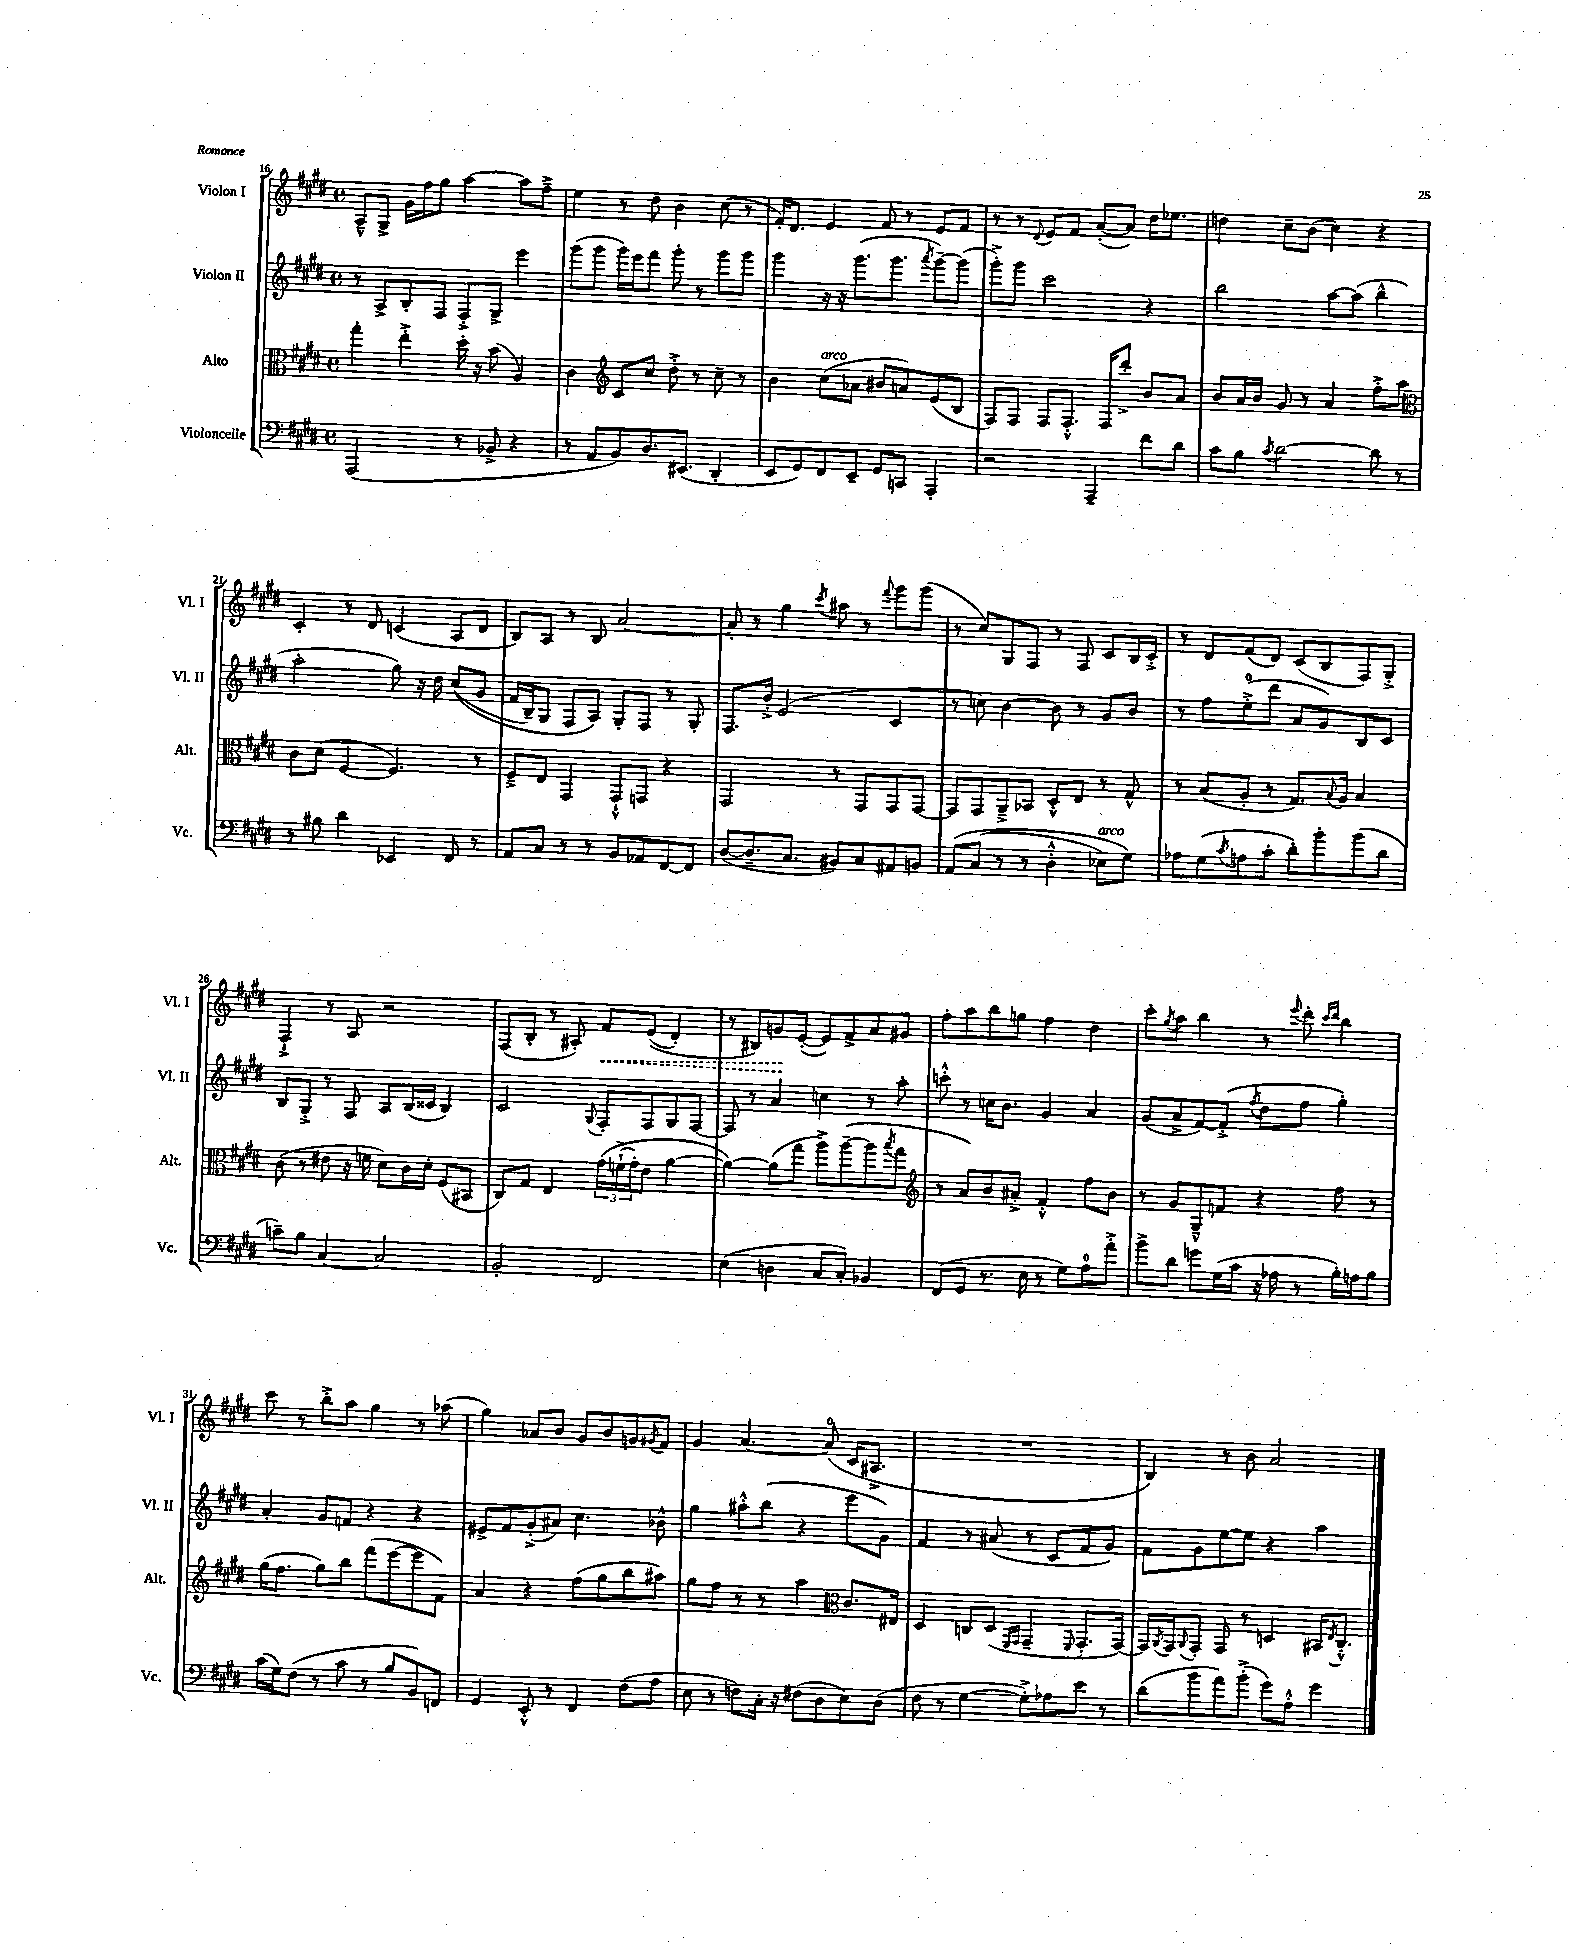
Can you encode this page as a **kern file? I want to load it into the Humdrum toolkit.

**kern	**kern	**kern	**kern	**dynam
*part4	*part3	*part2	*part1	*part1
*staff4	*staff3	*staff2	*staff1	*staff1
*I"Violoncelle	*I"Alto	*I"Violon II	*I"Violon I	*
*I'Vc.	*I'Alt.	*I'Vl. II	*I'Vl. I	*
*clefF4	*clefC3	*clefG2	*clefG2	*
*k[f#c#g#d#]	*k[f#c#g#d#]	*k[f#c#g#d#]	*k[f#c#g#d#]	*
*M4/4	*M4/4	*M4/4	*M4/4	*
*met(c)	*met(c)	*met(c)	*met(c)	*
=16	=16	=16	=16	=16
(2AAA/	4gg#'\	8r	8A~^^/L	.
.	.	8A^/L	8G#^/J	.
.	4ee'^\	8B'/	16g#\LL	.
.	.	.	16ff#\J	.
.	.	8F#/J	8gg#\J	.
8r	16dd#'\	8F#'^/L	[4aa\	.
.	16r	.	.	.
8BB-X^/	(8b\	8G#^/J	.	.
4r	4A/)	4eee\	8aa\L]	.
.	.	.	8ff#~^\J	.
=17	=17	=17	=17	=17
8r	4c#\	(8ggg#\L	4ee\	.
8AA/L	.	8ggg#\J	.	.
*	*clefG2	*	*	*
8BB/)	8c#/L	16ggg#\LL)	8r	.
.	.	16eee\J	.	.
8.D#/	8cc#/J	8fff#\J	8dd#\	.
.	8dd#'^\	8ggg#'\	4b\	.
(8.EE#X/J	.	.	.	.
.	8r	8r	.	.
4DD#'/	8cc#~\	8ggg#\L	(8cc#\	.
.	8r	8ggg#\J	8r	.
=18	=18	=18	=18	=18
8EE/L	4b\	4ggg#\	16f#'/KL)	.
.	.	.	8.d#/J	.
8GG#/)	.	.	.	.
!	!LO:TX:a:i:t=arco	!	!	!
8FF#/	(8cc#\L	16r	4e/	.
.	.	16r	.	.
8EE~/J	8a-X\J	(8.ggg#\L	.	.
8GG#/L	8b#X/L	.	8f#/	.
.	.	8.ggg#\J	.	.
8CCn/J	8an/)	.	8r	.
.	.	8qaaa/	.	.
4AAA'/	(8e/	[8ggg#~\L)	8e/L	.
.	8B/J	(8ggg#\J]	8f#/J	.
=19	=19	=19	=19	=19
2r	8F#/L)	8ggg#'^\L)	8r	.
.	8F#/J	8ggg#\J	8r	.
.	.	.	8qqd#/	.
.	8F#/L	2ccc#\	8e/L	.
.	8.F#'^^/J	.	8f#/J	.
4AAA~/	.	.	([8a'/L	.
.	16F#/KL	.	.	.
.	8ddd#'^/J	.	8a/J])	.
8f#\L	8b/L	4r	16dd#\KL	.
.	.	.	8.ee-X\J	.
8d#\J	8a/J	.	.	.
=20	=20	=20	=20	=20
8c#\L	8b/L	2bb\	4ddn\	.
8B\J	16a/L	.	.	.
.	16b/JJ	.	.	.
8qc#/	.	.	.	.
[2d#\	8g#/	.	8cc#~\L	.
.	8r	.	(8b\J	.
.	4a/	[8aa\L	4cc#\)	.
.	.	(8aa\J]	.	.
8d#\]	8ff#'^\L	4bb^^\	4r	.
8r	8aa\J	.	.	.
!!LO:LB:g=z
=21	=21	=21	=21	=21
*	*clefC3	*	*	*
8r	8c#\L	2aa'\	4c#'/	.
8B#X\	(8d#\J	.	.	.
4d#\	[4F#/	.	8r	.
.	.	.	8d#/	.
4EE-X/	4.F#/])	8gg#\)	(4cn/	.
.	.	16r	.	.
.	.	16dd#\	.	.
8FF#/	.	((8cc#/L	8A/L	.
8r	8r	8g#/J	8d#/J	.
=22	=22	=22	=22	=22
8AA/L	8F#~^/L	16f#/LL	8B/L)	.
.	.	16B~/J)	.	.
8C#/J	8E/J	8G#/J	8A/J	.
8r	4GG#/	8F#/L	8r	.
8r	.	8A/J)	8B/	.
8BB/L	8GG#`^^/L	8G#'/L	[2a/	.
8AA-X/	8GGn/J	8F#/J	.	.
[8FF#/	4r	8r	.	.
8FF#/J]	.	8G#'/	.	.
=23	=23	=23	=23	=23
([8D#/L	2GG#/	8.F#/L	8a'/]	.
8.D#~/]	.	.	8r	.
.	.	16b'^/Jk	.	.
.	.	(2e/	4gg#\	.
8.C#/J	.	.	.	.
.	.	.	8qccc#/	.
8BB#X/L)	8r	.	8aa#X\	.
8C#/	8GG#/L	.	8r	.
.	.	.	8qqfff#/	.
8AA#X/	8GG#/	4c#/	8ggg#\L	.
8BBn/J	[8GG#/J	.	(8ggg#\J	.
=24	=24	=24	=24	=24
(8AA/L	8GG#/L]	8r	8r	.
(8C#/J	8GG#/	8ccn\)	8cc#/L)	.
8r	8AA~^/	[4b\	8G#/	.
8r	8BB-X/J	.	8F#/J	.
4D#'^^\	8D#'^^/L	8b\]	8r	.
.	8E/J	8r	8F#/	.
!LO:TX:a:i:t=arco	!	!	!	!
8E-X\L)	8r	8g#/L	8c#/L	.
8G#\J)	8G#^^/	8b/J	16B/L	.
.	.	.	16c#'^/JJ	.
=25	=25	=25	=25	=25
8A-X\L	8r	8r	8r	.
(8G#\	(8B/L	8ff#\L	8d#/L	.
8qc#/	.	.	.	.
8An\	8A'/J	(8ee'^\	(8f#/	.
8c#'\J	8r	8ddd#\J	8d#/J)	.
8d#'\L)	8.G#/L)	8a/L	(8c#/L	.
8b'\	.	8g#/)	8B/	.
.	8qqB/	.	.	.
.	16A/Jk	.	.	.
(8b\	4B/	8B/	8F#/)	.
8d#\J	.	8c#/J	8G#'^/J	.
!!LO:LB:g=z
=26	=26	=26	=26	=26
8cn~\L)	(8c#\	8B/L	4F#`^/	.
8B\J	8r	8G#'^/J	.	.
[4C#/	8e#X\	8r	8r	.
.	16r	8F#/	8A/	.
.	16fn\	.	.	.
2C#/]	8d#\L)	8A/L	2r	.
.	16c#\L	(16B/L	.	.
.	16d#'\JJ	16c##X/JJ	.	.
.	(8F#/L	4B/)	.	.
.	8BB#X/J	.	.	.
=27	=27	=27	=27	=27
2BB'/	8C#/L)	2c#/	(8F#/L	.
.	8G#/J	.	8B'/J	.
.	4E/	.	8r	.
.	.	.	8A#X'/)	.
.	.	8qqG#/	.	.
!	!	!	!	!LO:HP:b
2FF#/	(24g#\LL	8F#'/L	8f#/L	<
.	(24fn`^\	.	.	.
.	24g#'\J)	.	.	.
.	8e\J	8F#/	((8e/J	.
.	[4a\	8G#/	4d#'/)	.
.	.	[8F#/J	.	.
=28	=28	=28	=28	=28
(4E\	4a\_)	8F#/]	8r	.
.	.	8r	8B#X/L)	.
4Dn\	(8a\L]	4a/	8gn/	.
.	8gg#\J	.	([8e'/J	[
8C#/L	8aa^\L)	4ccn\	8e/L])	.
8C#'/J)	([8aa~\	.	8f#^/	.
4BB-X/	8aa\]	8r	8a/	.
.	8qbb/	.	.	.
.	8gg#\J	8aa'\	8g#X/J	.
=29	=29	=29	=29	=29
*	*clefG2	*	*	*
(8FF#/L	8r	8cccn'^^\	8ff#'\L	.
8GG#/J	8a/L)	8r	8aa\	.
8.r	8b/	16ccn\KL	8bb\	.
.	.	8.b\J	.	.
.	8a#X'^/J	.	8ggn\J	.
16E\	.	.	.	.
8r	4f#'^^/	4g#/	4ff#\	.
8G#\L)	.	.	.	.
8A\	8ff#\L	4a/	4dd#\	.
8a'^\J	8b\J	.	.	.
=30	=30	=30	=30	=30
8b^\L	8r	(8g#/L	8ccc#'\L	.
.	.	.	8qgg#/	.
8d#\J	8g#/L	8a^/	8aa\J	.
8gn\L	8G#~^^/	[8f#/)	4bb\	.
(16G#\L	8fn/J	(8f#'^/J]	.	.
16c#\JJ	.	.	.	.
.	.	8qff#/	.	.
16r	4r	8dd#\L	8r	.
16A-X\	.	.	.	.
.	.	.	8qqeee/	.
8r	.	8ff#\J	8ddd#'\	.
.	.	.	16qqccc#/LL	.
.	.	.	16qqddd#/JJ	.
16B'\LL)	8ff#\	4gg#'\)	4bb\	.
16An\J	.	.	.	.
8B\J	8r	.	.	.
!!LO:LB:g=z
=31	=31	=31	=31	=31
(16c#\LL	(16gg#\KL	4a'/	8ccc#\	.
16G#\J)	8.ff#\J	.	.	.
(8F#\J	.	.	8r	.
8r	8gg#\L)	8g#/L	8bb'^\L	.
8c#\	8bb\J	8fn/J	8aa\J	.
8r	(8fff#\L	4r	4gg#\	.
8B/L	[8eee\	.	.	.
8BB/)	8eee\]	4r	8r	.
8FFn/J	8f#\J)	.	(8aa-X\	.
=32	=32	=32	=32	=32
4GG#/	4a/	8e#X^/L	4gg#\)	.
.	.	8f#/	.	.
8EE'^^/	4r	(8g#'^/	8a-X/L	.
8r	.	8a#X/J)	8b/J	.
4FF#/	(8ff#\L	4.cc#\	8g#/L	.
.	8gg#\	.	8b/	.
(8F#\L	8bb\	.	8gn/	.
.	.	.	8qg#X/	.
8A\J	8aa#X\J)	8b-X^^\	8f#/J	.
=33	=33	=33	=33	=33
8E\	8gg#\L	4gg#\	4g#/	.
8r	8ff#\J	.	.	.
8Fn\L)	8r	8aa#X'^^\L	[4.a/	.
16C#'\Jk	8r	(8bb\J	.	.
16r	.	.	.	.
(8F#X\L	4aa\	4r	.	.
8D#\	.	.	(8a/]	.
*	*clefC3	*	*	*
8E\)	8.c#/L	8eee\L	16c#/KL	.
.	.	.	8.A#X^/J	.
(8D#\J	.	8g#\J)	.	.
.	16E#X/Jk	.	.	.
=34	=34	=34	=34	=34
8F#\	4D#/	4f#/	1r	.
8r	.	.	.	.
[4G#\	8Cn/L	8r	.	.
.	(8D#/J	(8a#X/	.	.
.	16qqFF#/LL	.	.	.
.	16qqGG#/JJ	.	.	.
8G#'^\L])	4GG#~/	8r	.	.
8A-X\	.	8c#/L	.	.
.	8qqFF#/	.	.	.
8e\J	8.GG#'/L	8f#/	.	.
8r	.	8g#/J)	.	.
.	[16GG#/Jk)	.	.	.
=35	=35	=35	=35	=35
(8d#\L	16GG#/LL]	8f#\L	4B/)	.
.	8qAA/	.	.	.
.	16GG#/J	.	.	.
.	8qqAA/	.	.	.
8b\	8GG#'/J	8g#\	.	.
8a\)	8GG#/	[8ee\	8r	.
(8b'^\J	8r	8ee\J]	8b\	.
8g#\L)	4Dn/	4r	2a/	.
8A'^^\J	.	.	.	.
4g#\	16BB#X/KL	4aa\	.	.
.	8qE/	.	.	.
.	8.C#'^^/J	.	.	.
==	==	==	==	==
*-	*-	*-	*-	*-
